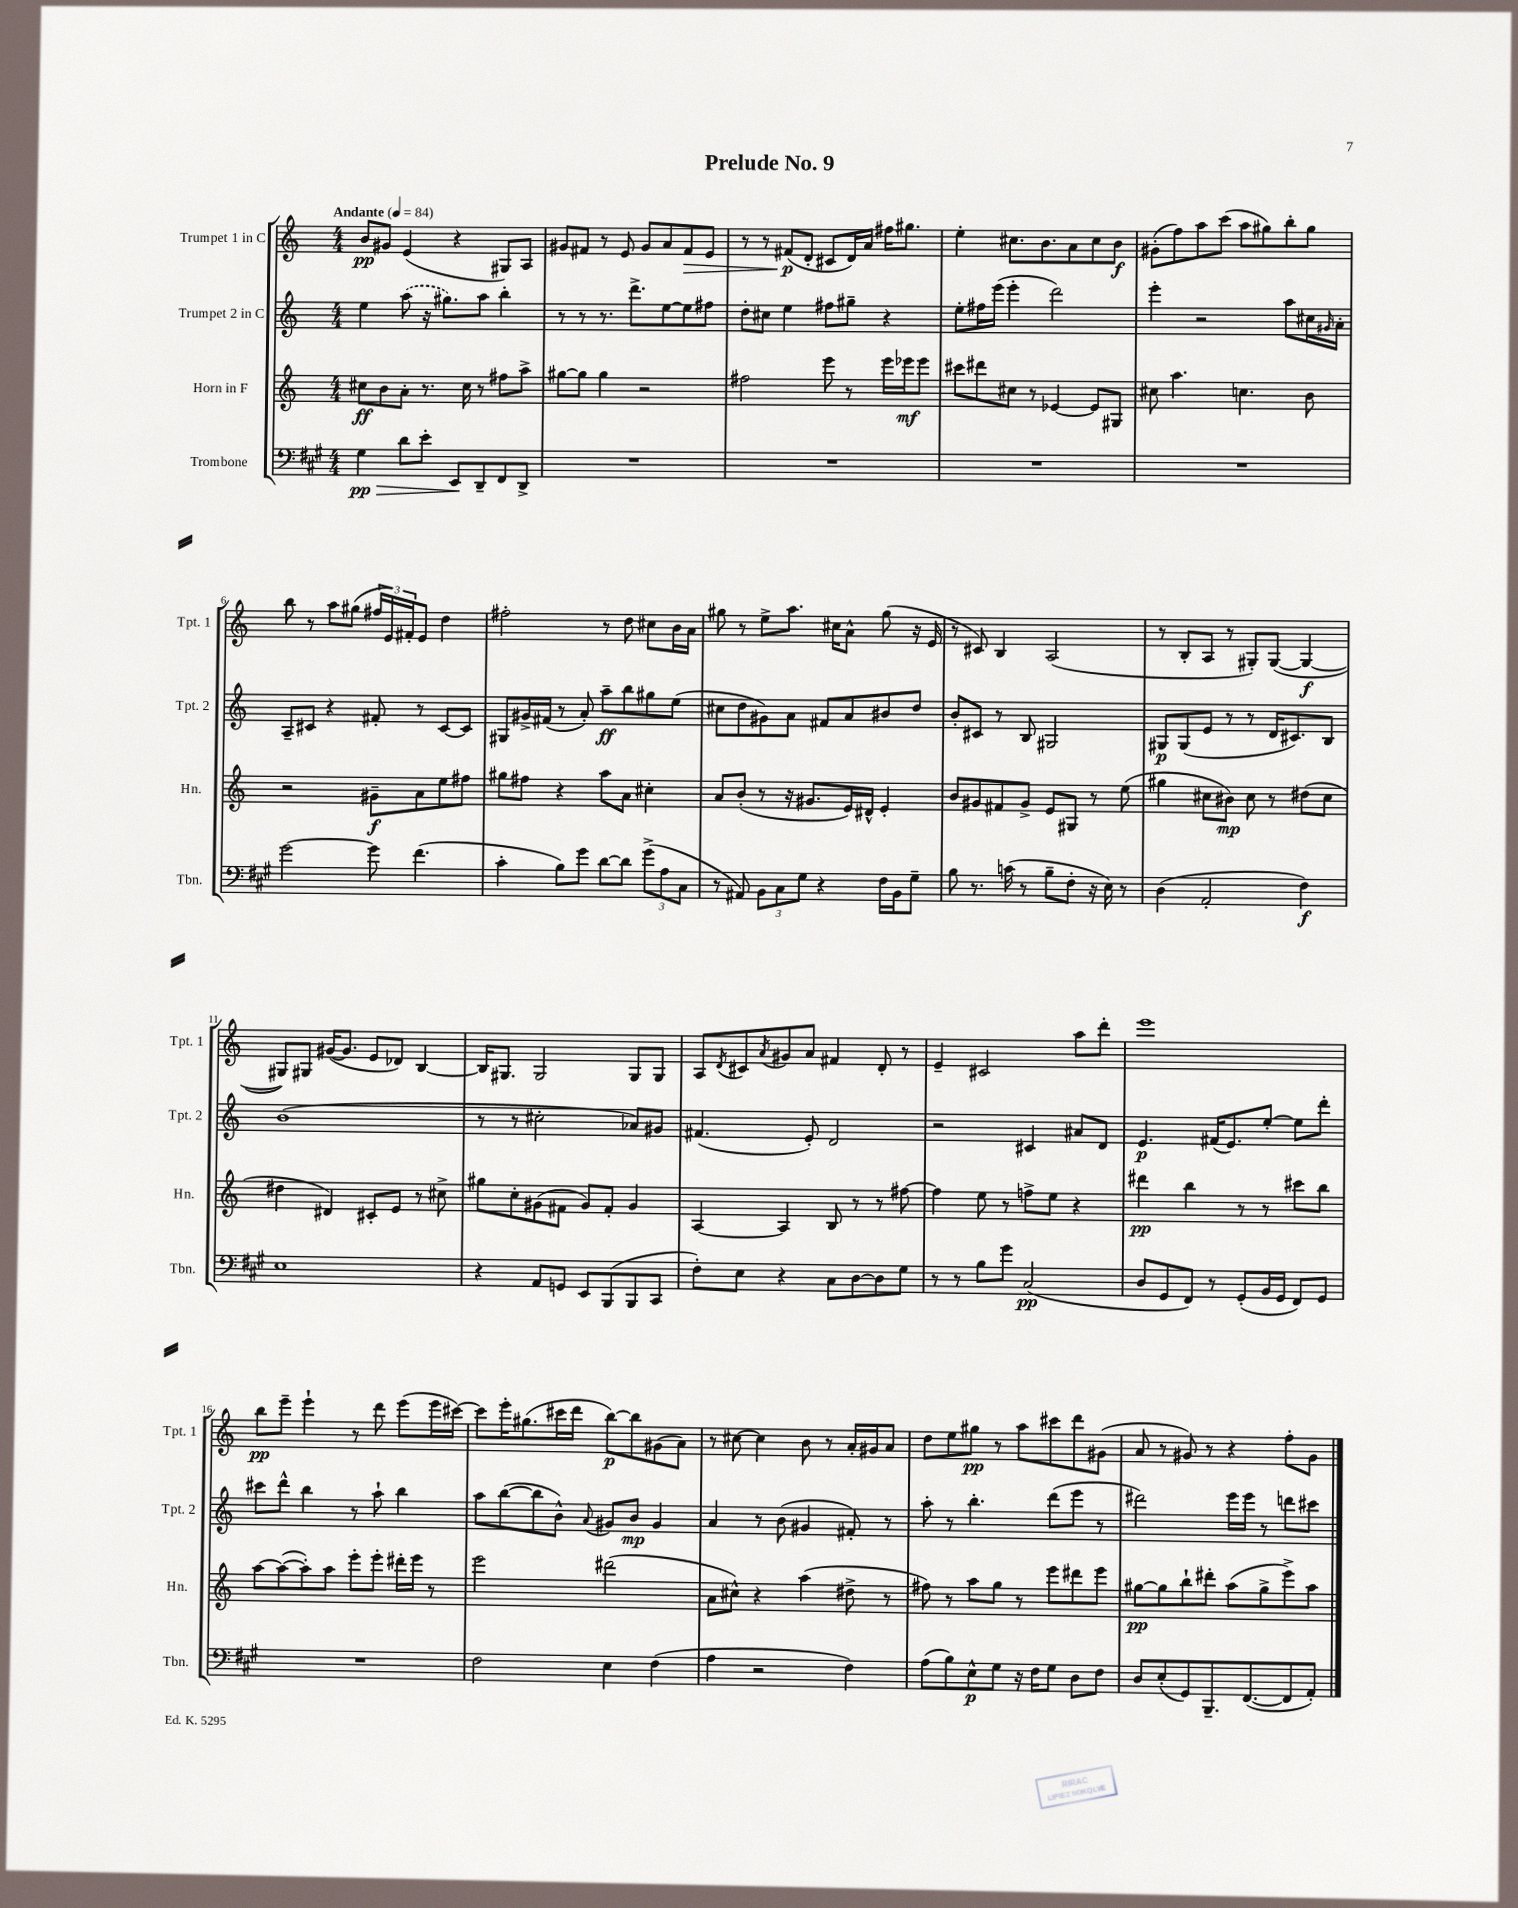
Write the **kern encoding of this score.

**kern	**kern	**kern	**kern
*staff4	*staff3	*staff2	*staff1
*clefF4	*clefG2	*clefG2	*clefG2
*k[f#c#g#]	*k[]	*k[]	*k[]
*M4/4	*M4/4	*M4/4	*M4/4
*MM84	*MM84	*MM84	*MM84
4G#\	8cc#\L	4ee\	8b/L
.	8b\	.	8g#/J
8d\L	8a'\J	(8aa\	(4e/
8e'\J	8.r	16r	.
.	.	8.gg#\L)	.
8EE/L	.	.	4r
.	16cc#\	.	.
8DD~/	8r	8aa\J	.
8FF#/	8ff#\L	4bb'\	8G#/L)
8DD^/J	8aa^\J	.	8A/J
=	=	=	=
1r	[8gg#\L	8r	8g#/L
.	8gg#\]J	8r	8f#/J
.	4gg#\	8.r	8r
.	.	.	8e/
.	.	8.ddd^\L	.
.	2r	.	8g#/L
.	.	[8ee\	8a/
.	.	8ee\]	8f#/
.	.	8ff#\J	8e/J
=	=	=	=
1r	2ff#\	8dd'\L	8r
.	.	8cc#\J	8r
.	.	4ee\	(8f#/L
.	.	.	8d'/J
.	8eee\	8ff#\L	8c#/L
.	8r	8gg#~\J	16d/L)
.	.	.	16a/JJ
.	16eee\LL	4r	16ff#\LK
.	16eee-\J	.	8.gg#\J
.	8eee-\J	.	.
=	=	=	=
1r	8ccc#\L	8ee'\L	4ee'\
.	8ddd#\	16ff#\L	.
.	.	(16eee\JJ	.
.	8cc#\J	4eee'\	8.cc#\L
.	8r	.	.
.	.	.	8.b\
.	[4e-/	2ddd\)	.
.	.	.	8a\
.	8e-/]L	.	8cc#\
.	8G#/J	.	8b\J
=	=	=	=
1r	8cc#\	4eee'\	(8g#'\L
.	4.aa\	.	8ff\)
.	.	2r	8aa\
.	.	.	(8ccc\J
.	4.cc\	.	8aa\L
.	.	.	8gg#\)
.	.	8aa\L	8bb'\
.	8b\	16cc#\L	8gg#\J
.	.	16qqg#/	.
.	.	16a'\JJ	.
=	=	=	=
[2g#\	2r	8A~/L	8bb\
.	.	8c#/J	8r
.	.	4r	8aa\L
.	.	.	(8gg#\J
8g#\]	8g#~\L	8f#'/	24ff#/LL
.	.	.	24e/)
.	.	.	24f#'/J
(4.f#\	8a\	8r	8e/J
.	8ee\	[8c#/L	4dd\
.	8ff#\J	8c#/]J	.
=	=	=	=
4c#'\	8gg#\L	8G#/L	2ff#'\
.	8ff#\J	16g#^/L	.
.	.	(16f#/JJ	.
8B\L)	4r	8r	.
8g#\J	.	8a'/)	.
[8d\L	8aa\L	8aa~\L	8r
8d\]J	8a\J	8bb\	8dd\
(12g#^\L	4cc#'\	8gg#\	8cc#\L
12A\	.	.	.
.	.	(8ee\J	16b\L
12C#\J	.	.	.
.	.	.	16a\JJ
=	=	=	=
8r	8a/L	8cc#\L	8gg#\
8AA#/)	(8b'/J	8dd\	8r
12BB\L	8r	8g#\)	8ee^\L
12C#\	.	.	.
.	16r	8a\J	8.aa\J
12G#\J	.	.	.
.	8.g#/L	.	.
4r	.	8f#/L	.
.	.	.	16cc#\LK
.	16e/L)	8a/	8a^^\J
.	16d#^^/JJ	.	.
16F#\LL	4e'/	8b#/	(8gg#\
16BB\J	.	.	.
8G#~\J	.	8dd/J	16r
.	.	.	16e/
=	=	=	=
8B\	8b/L	8b'/L	8r
8.r	8g#/	8c#/J	8c#/)
.	8f#/	8r	4B/
(16c\	.	.	.
8r	8g#^/J	8B/	.
8B~\L	8e/L	2G#/	(2A/
8F#'\J	8G#/J	.	.
16r	8r	.	.
16E\)	.	.	.
8r	(8ee\	.	.
=	=	=	=
(4D\	4gg#\	8G#/L	8r
.	.	(8G#/	8B'/L
2AA'/	8cc#\L	8e/J	8A/J
.	8b#\J)	8r	8r
.	8cc#\	8r	8G#'/L)
.	8r	16d/LK	([8G#/J
.	.	8.c#/)	.
4F#\)	(8dd#\L	.	4G#/_
.	8cc#\J	8B/J	.
=	=	=	=
1E	4dd#\	(1b	8G#/]L)
.	.	.	8G#/J
.	4d#/)	.	([16g#/LK
.	.	.	8.g#/]J
.	8c#'/L	.	8e/L
.	8e/J	.	8d-/J)
.	8r	.	[4B/
.	8cc#^\	.	.
=	=	=	=
4r	8gg#\L	8r	16B/]LK
.	.	.	8.G#/J
.	8cc'\	8r	.
8AA/L	(8g#\	2cc#'\	2G#/
8GG/J	8f#\J	.	.
8EE/L	8g#/L)	.	.
(8BBB/	8f#'/J	.	.
8BBB/	4g#/	8a-/L)	8G#/L
8CC#/J	.	8g#/J	8G#/J
=	=	=	=
8F#'\L)	[4A/	(4.f#/	8A/L
.	.	.	8qd/
8E\J	.	.	8c#/
.	.	.	8qa/
4r	4A/]	.	8g#/
.	.	8e'/)	8a/J
8C#\L	8B/	2d/	4f#/
[8D\	8r	.	.
8D\]	8r	.	8d'/
8G#\J	[8ff#\	.	8r
=	=	=	=
8r	4ff#\]	2r	4e~/
8r	.	.	.
8B\L	8ee\	.	2c#/
8g#\J	8r	.	.
(2C#/	8ff^\L	4c#/	.
.	8ee\J	.	.
.	4r	8a#/L	8aa\L
.	.	8d/J	8ddd'\J
=	=	=	=
8D/L	4ddd#\	4.e/	1eee
8GG#/	.	.	.
8FF#/J)	4bb\	.	.
8r	.	(16f#/LK	.
.	.	8.e/)	.
(8GG#'/L	8r	.	.
16BB/L	8r	[8ee'/J	.
16GG#/JJ	.	.	.
8FF#/L)	8ccc#\L	8ee\]L	.
8GG#/J	8bb\J	8ddd'\J	.
=	=	=	=
1r	[8aa\L	8ccc#\L	8bb\L
.	(8aa\_	8ddd^^\J	8eee~\J
.	8aa'\])	4bb\	4eee`\
.	8aa\J	.	.
.	8eee'\L	8r	8r
.	8eee'\J	8aa`\	8ddd\
.	16ddd#'\LL	4bb\	(8eee\L
.	16eee\JJ	.	.
.	8r	.	16eee\L
.	.	.	[16ccc#\JJ)
=	=	=	=
2F#\	2eee\	8aa\L	8ccc#\]L
.	.	([8bb\	16eee'\K
.	.	.	(8.gg#\
.	.	8bb\]	.
.	.	8b^^\J)	16ccc#\L
.	.	.	16ddd\JJ
.	.	8qqa/	.
4E\	(2ddd#\	8g#/L	[8bb\L)
.	.	8b/J	8bb\]
(4F#\	.	4g#/	(8g#\
.	.	.	8a\J)
=	=	=	=
4A\	8a\L	4a/	8r
.	8cc#^^\J)	.	[8cc#\
2r	4r	8r	4cc#\]
.	.	(8b\	.
.	(4aa\	4g#/	8b\
.	.	.	8r
4F#\)	8dd#^\	8f#'/)	16a'/LL
.	.	.	16g#/J
.	8r	8r	8a/J
=	=	=	=
(8A\L	8ff#\)	8aa'\	8dd\L
8B\)	8r	8r	8ee\
8E^^\	8aa\L	4.bb'\	8gg#\J
8G#\J	8gg\J	.	8r
16r	8r	.	8aa\L
16F#\LK	.	.	.
8G#\J	8eee\L	(8ddd\L	8ccc#\
8D\L	8ddd#\	8eee\J	8ddd\
8F#\J	8eee\J	8r	(8g#\J
=	=	=	=
8D/L	[8gg#\L	2ddd#\)	8a/
(8E'/	8gg#\]	.	8r
8GG#/)	8bb`\	.	8g#/)
8.BBB~/	8ddd#'\J	.	8r
.	(8aa\L	16eee\LL	4r
([8.FF#/	.	16eee\JJ	.
.	8gg#^\	8r	.
8FF#/]	8eee^\)	8ddd\L	8ff'\L
8AA'/J)	8aa\J	8ccc#\J	8g#\J
==	==	==	==
*-	*-	*-	*-
